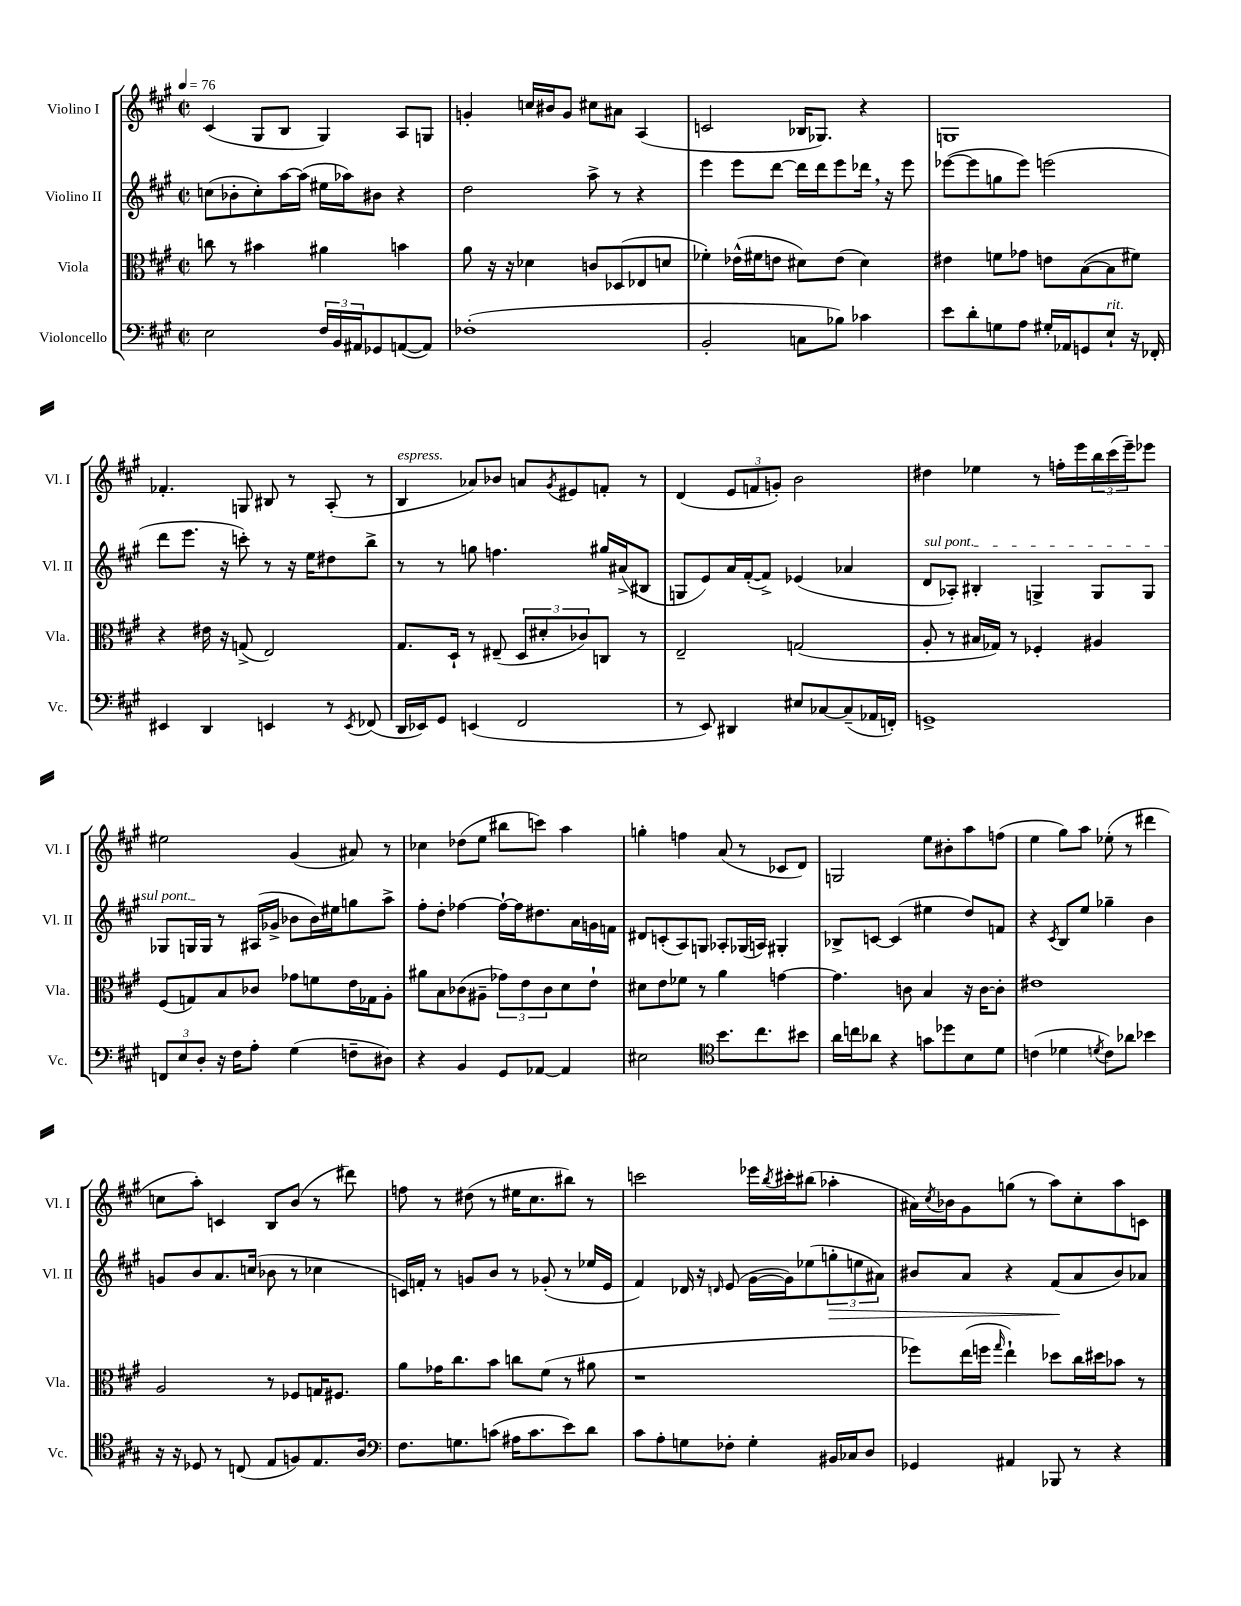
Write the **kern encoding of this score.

**kern	**kern	**kern	**dynam	**kern
*part4	*part3	*part2	*part2	*part1
*staff4	*staff3	*staff2	*staff2	*staff1
*I"Violoncello	*I"Viola	*I"Violino II	*	*I"Violino I
*I'Vc.	*I'Vla.	*I'Vl. II	*	*I'Vl. I
*clefF4	*clefC3	*clefG2	*	*clefG2
*k[f#c#g#]	*k[f#c#g#]	*k[f#c#g#]	*	*k[f#c#g#]
*M2/2	*M2/2	*M2/2	*	*M2/2
*met(c|)	*met(c|)	*met(c|)	*	*met(c|)
*MM76	*MM76	*MM76	*	*MM76
=1	=1	=1	=1	=1
2E\	8ccn\	(8ccn\L	.	(4c#/
.	8r	8b-X'\	.	.
.	4b#X\	8cc'\)	.	8G#/L
.	.	[16aa\L	.	8B/J
.	.	(16aa\JJ]	.	.
24F#/LL	4a#X\	16ee#X\LL	.	4G#/)
24BB/	.	.	.	.
.	.	16aa-X\J)	.	.
24AA#X/J	.	.	.	.
8GG-X/	.	8b#X\J	.	.
([8AAn/	4bn\	4r	.	8A/L
8AA/J])	.	.	.	8Gn/J
=2	=2	=2	=2	=2
(1F-X'	8a\	2dd\	.	4gn'/
.	16r	.	.	.
.	16r	.	.	.
.	4d-X\	.	.	16ccn/LL
.	.	.	.	16b#X/J
.	.	.	.	8g/J
.	8cn/L	8aa^\	.	8cc#X\L
.	(8D-X/	8r	.	8a#X\J
.	8E-X/	4r	.	(4A/
.	8dn/J	.	.	.
=3	=3	=3	=3	=3
2BB'/	4f-X'\)	4eee\	.	2cn/
.	(16e-X^^\LL	8eee\L	.	.
.	16f#X\J	.	.	.
.	8en\J	[8ddd\J	.	.
8Cn\L	8d#X\L)	16ddd\LL]	.	16B-X/KL
.	.	16ddd\J	.	8.G-X/J)
8B-X\J)	(8e\J	8eee\	.	.
4c-X\	4d#\)	16ddd-X,\Jk	.	4r
.	.	16r	.	.
.	.	8eee\	.	.
=4	=4	=4	=4	=4
8e\L	4e#X\	([8eee-X\L	.	1Gn
8d'\	.	8eee-\]	.	.
8Gn\	8fn\L	8ggn\	.	.
8A\J	8g-X\J	8eee-\J)	.	.
16G#X'/LL	8en\L	(2eeen\	.	.
16AA-X/J	.	.	.	.
8GGn/	([8B\	.	.	.
!LO:TX:a:i:t=rit.	!	!	!	!
8E`/J	8B\]	.	.	.
16r	8f#X\J)	.	.	.
16FF-X'/	.	.	.	.
!!LO:LB:g=z
=5	=5	=5	=5	=5
4EE#X/	4r	8ddd\L	.	4.f-X'/
.	.	8.eee\J	.	.
4DD/	16e#X\	.	.	.
.	16r	16r	.	.
.	(8Gn^/	8cccn'\)	.	8Gn/
4EEn/	2E/)	8r	.	8B#X/
.	.	16r	.	8r
.	.	16ee\KL	.	.
8r	.	8dd#X\	.	(8A'/
8qEE/	.	.	.	.
(8FF-X/	.	8bb^\J	.	8r
=6	=6	=6	=6	=6
!	!	!	!	!LO:TX:a:i:t=espress.
16DD/LL	8.G#/L	8r	.	4B/
16EE-X/J)	.	.	.	.
8GG#/J	.	8r	.	.
.	16D`/Jk	.	.	.
(4EEn/	8r	8ggn\	.	8a-X/L)
.	(8E#X~/	4.ffn\	.	8b-X/J
2FF#/	12D/L	.	.	8an/L
.	12d#X'/	.	.	.
.	.	.	.	8qg#/
.	.	.	.	8e#X/
.	12c-X/)	.	.	.
.	8Cn/J	16gg#X/LL	.	8fn'/J
.	.	(16a#X^/J	.	.
.	8r	8B#X/J	.	8r
=7	=7	=7	=7	=7
8r	2E~/	8Gn/L	.	(4d/
8EE/)	.	8e/)	.	.
4DD#X/	.	16a/L	.	12e/L
.	.	([16f#'/J	.	.
.	.	.	.	12fn/
.	.	8f#^/J])	.	.
.	.	.	.	12gn'/J)
8E#X/L	(2Gn/	(4e-X/	.	2b\
[8C-X/	.	.	.	.
(8C-~/]	.	4a-X/	.	.
16AA-X/L	.	.	.	.
16FFn'/JJ)	.	.	.	.
=8	=8	=8	=8	=8
!	!	!LO:TX:a:i:t=sul pont.	!	!
1GGn^	8A'/	8d/L	.	4dd#X\
.	8r	8A-X'/J)	.	.
.	16B#X/LL	4B#X'/	.	4ee-X\
.	16G-X/JJ)	.	.	.
.	8r	.	.	.
.	4F-X'/	4Gn^/	.	8r
.	.	.	.	16ffn'\LL
.	.	.	.	16eee\
.	4A#X/	8G/L	.	24bb\
.	.	.	.	(24ccc#\
.	.	.	.	24eee~\J)
.	.	8G/J	.	8eee-X\J
!!LO:LB:g=z
=9	=9	=9	=9	=9
12FFn/L	(8F#/L	8G-X/L	.	2ee#X\
12E/	.	.	.	.
.	8Gn/)	16Gn/L	.	.
12D'/J	.	.	.	.
.	.	16G/JJ	.	.
16r	8B/	8r	.	.
16F#\KL	.	.	.	.
8A'\J	8c-X/J	(16A#X/LL	.	.
.	.	16g-X^/JJ	.	.
(4G#\	8g-X\L	8b-X\L	.	(4g#/
.	8fn\	16b-\L)	.	.
.	.	16ee#X\J	.	.
8Fn~\L	16e\L	8ggn\	.	8a#X/)
.	16G-X\J	.	.	.
8D#X\J)	8A'\J	8aa^\J	.	8r
=10	=10	=10	=10	=10
4r	8a#X\L	8ff#'\L	.	4cc-X\
.	8B\	8dd'\J	.	.
4BB/	(8c-X\	[4ff-X\	.	(8dd-X\L
.	8A#X~\J	.	.	8ee\J
8GG#/L	12g-X\L)	16ff-`\LL_	.	8bb#X\L
.	.	16ff-\J]	.	.
.	12e\	.	.	.
[8AA-X/J	.	8.dd#X\	.	8cccn\J)
.	12c-\	.	.	.
4AA-/]	8d\	.	.	4aa\
.	.	16a\L	.	.
.	8e`\J	16gn\	.	.
.	.	16fn\JJ	.	.
=11	=11	=11	=11	=11
2E#X\	8d#X\L	8d#X/L	.	4ggn'\
.	8e\	(8cn'/	.	.
.	8f-X\J	8A/)	.	4ffn\
.	8r	8Gn/J	.	.
*clefC4	*	*	*	*
8.b\L	4a\	8A-X'/L	.	(8a/
.	.	(16G-X/L	.	8r
8.cc#\	.	16An/JJ)	.	.
.	[4gn\	4G#X'/	.	8c-X/L
8b#X\J	.	.	.	8d/J)
=12	=12	=12	=12	=12
16a\LL	4.g\]	8B-X^/L	.	2Gn/
16ccn\J	.	.	.	.
8a-X\J	.	[8cn/J	.	.
4r	.	(4c/]	.	.
.	8cn\	.	.	.
8gn\L	4B/	4ee#X\	.	8ee\L
8dd-X\	.	.	.	8b#X'\
8B\	16r	8dd/L)	.	8aa\
.	[16c\KL	.	.	.
8d\J	8c'\J]	8fn/J	.	(8ffn\J
=13	=13	=13	=13	=13
(4cn\	1e#X	4r	.	4ee\
.	.	8qc#/	.	.
4d-X\	.	8B/L	.	8gg#\L)
.	.	8ee/J	.	8aa\J
8qdn/	.	.	.	.
8c\L)	.	4gg-X~\	.	(8ee-X'\
8a-X\J	.	.	.	8r
4b-X\	.	4b\	.	4ddd#X\
!!LO:LB:g=z
=14	=14	=14	=14	=14
16r	2A/	8gn/L	.	8ccn\L
16r	.	.	.	.
8D-X/	.	8b/	.	8aa'\J)
8r	.	8.a/	.	4cn/
(8Cn/	.	.	.	.
.	.	(16ccn/Jk	.	.
8E/L	8r	8b-X\	.	8B/L
8Fn/)	8F-X/L	8r	.	(8b/J
8.E/	16Gn/K	4cc-X\	.	8r
.	8.F#X/J	.	.	.
.	.	.	.	8ddd#X\)
16A/Jk	.	.	.	.
=15	=15	=15	=15	=15
*clefF4	*	*	*	*
8.F#\L	8a\L	16cn/LL)	.	8ffn\
.	.	16fn'/JJ	.	.
.	16g-X\K	8r	.	8r
8.Gn\	8.cc#\	.	.	.
.	.	8gn/L	.	(8dd#X\
(8cn\J	8b\J	8b/J	.	8r
16A#X\KL	8ccn\L	8r	.	16ee#X\KL
8.c\	.	.	.	8.cc#\
.	(8f#\J	(8g-X'/	.	.
8e\)	8r	8r	.	8bb#X\J)
8d\J	8a#X\	16ee-X/LL	.	8r
.	.	16e/JJ	.	.
=16	=16	=16	=16	=16
8c#\L	1r	4f#/)	.	2cccn\
8A'\	.	.	.	.
8Gn\	.	16d-X/	.	.
.	.	16r	.	.
.	.	16qqdn/	.	.
8F-X'\J	.	(8e/	.	.
4G'\	.	[16g#\LL	.	16eee-X\LL
.	.	.	.	8qbb/
.	.	16g#\J])	.	16ccc#X'\J
.	.	(8ee-X\	.	(8bb#X\J
!	!	!	!LO:HP:b	!
16BB#X/LL	.	12ggn'\	>	4aa-X'\
16C-X/J	.	.	.	.
.	.	12een\	.	.
8D/J	.	.	.	.
.	.	12a#X\J)	.	.
=17	=17	=17	=17	=17
4GG-X/	8ff-X\L)	8b#X/L	.	16a#X\LL)
.	.	.	.	8qcc#/
.	.	.	.	16b-X\J
.	(16ee\L	8a/J	.	8g#\
.	16ffn\JJ	.	.	.
.	16qqgg#/	.	.	.
4AA#X/	4ee`\)	4r	.	(8ggn\J
.	.	.	.	8r
8BBB-X/	8dd-X\L	(8f#/L	.	8aa\L)
8r	16cc#\L	8a/	]	8cc#'\
.	16dd#X\J	.	.	.
4r	8b-X\J	8b#/)	.	8aa\
.	8r	8a-X/J	.	8cn\J
==	==	==	==	==
*-	*-	*-	*-	*-
